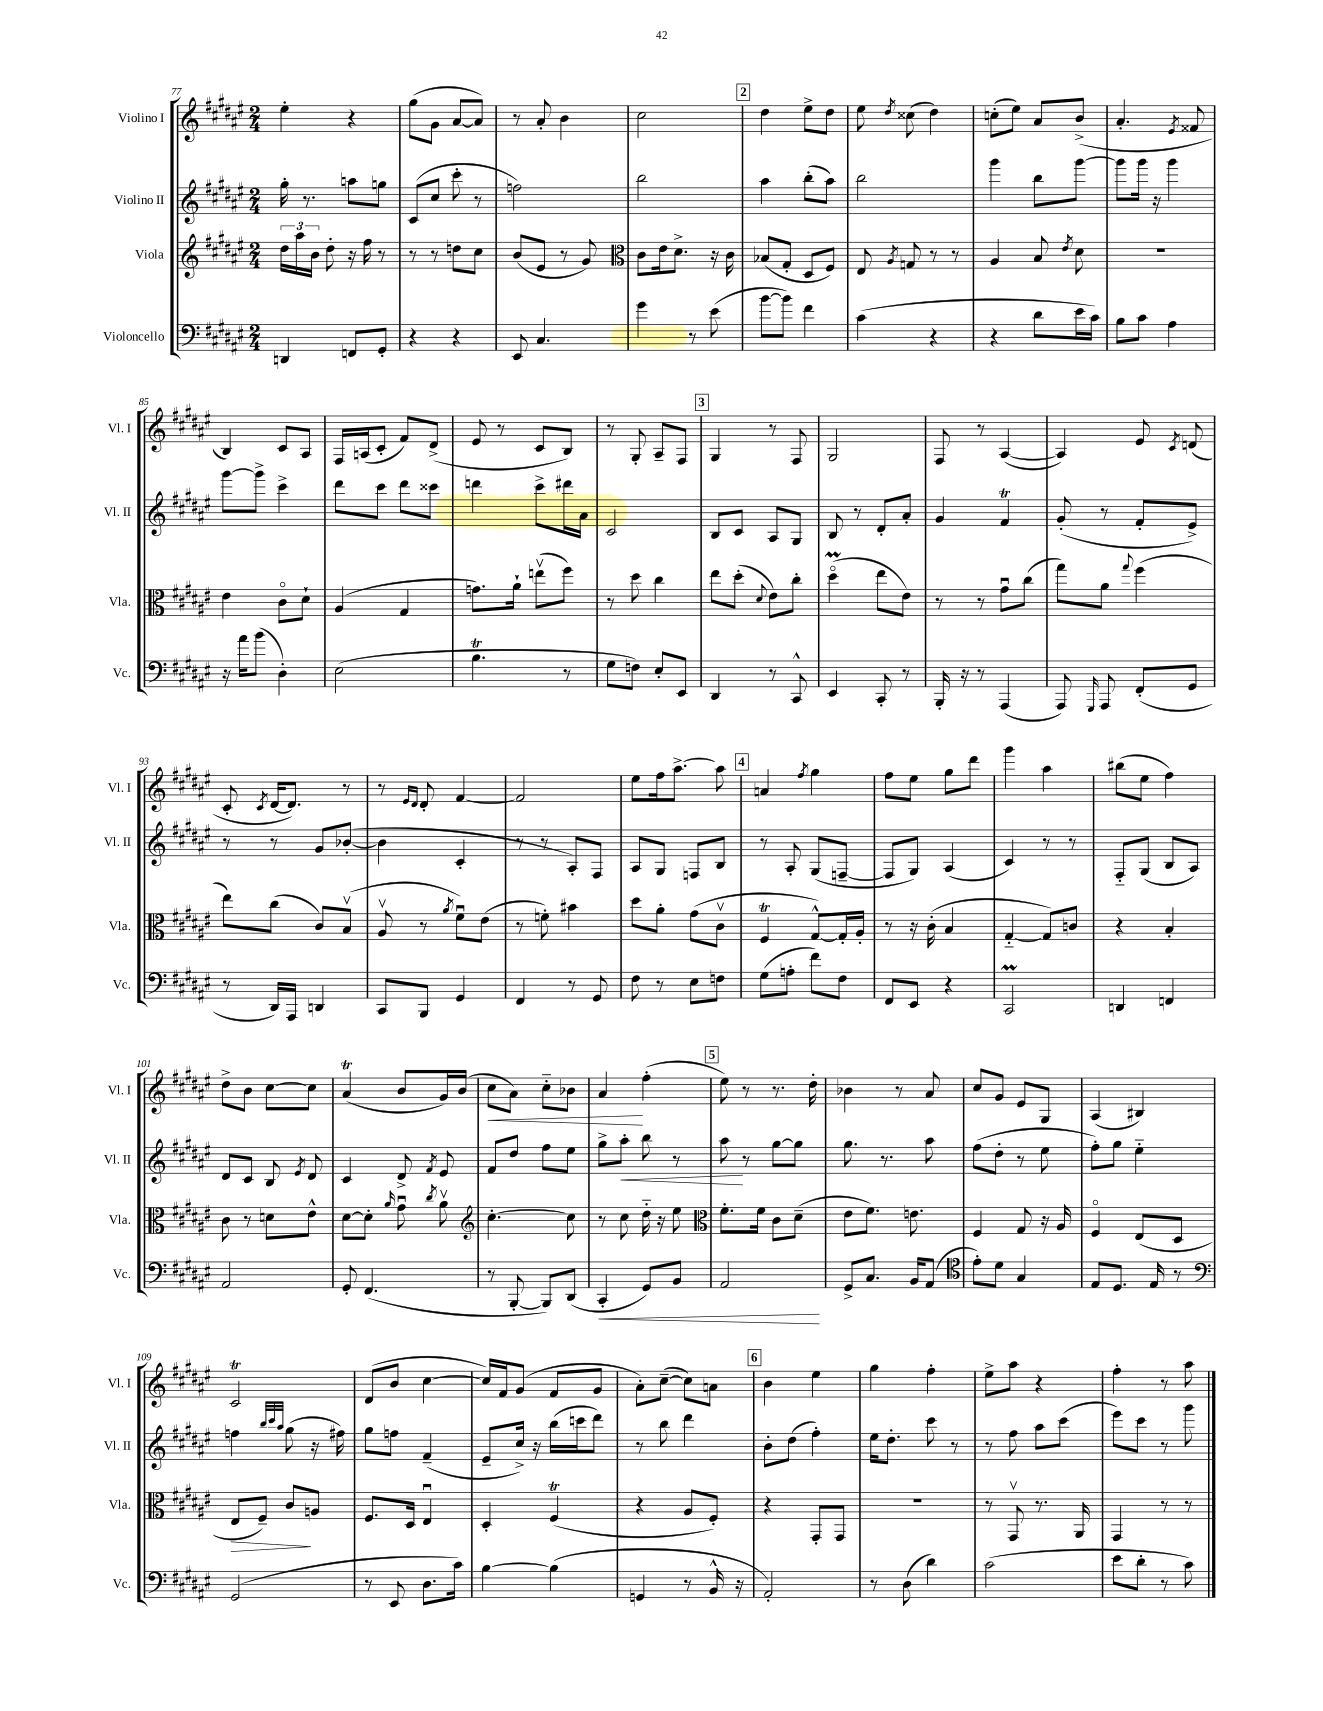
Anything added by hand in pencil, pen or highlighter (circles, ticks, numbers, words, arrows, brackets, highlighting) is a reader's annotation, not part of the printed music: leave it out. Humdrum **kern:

**kern	**kern	**kern	**kern
*staff4	*staff3	*staff2	*staff1
*clefF4	*clefG2	*clefG2	*clefG2
*k[f#c#g#d#a#e#]	*k[f#c#g#d#a#e#]	*k[f#c#g#d#a#e#]	*k[f#c#g#d#a#e#]
*M2/4	*M2/4	*M2/4	*M2/4
4DD	24dd#	16gg#'	4ee#'
.	24aa#	.	.
.	.	8.r	.
.	24b	.	.
.	8dd#'	.	.
8FF	16r	8aa	4r
.	16ff#	.	.
8GG#'	8r	8gg	.
=	=	=	=
4r	8r	(8c#	(8gg#
.	8r	8cc#	8g#
4r	8dd	8ccc#'	[8a#
.	8cc#	8r	8a#])
=	=	=	=
8EE#	(8b	2ff)	8r
4.C#	8e#	.	8a#'
.	8r	.	4b
.	8g#)	.	.
=	=	=	=
*	*clefC3	*	*
4g#	8c#	2bb	2cc#
.	16e#	.	.
.	8.d#^	.	.
8r	.	.	.
(8e#	16r	.	.
.	16c#	.	.
=	=	=	=
[8b	(8B-	4aa#	4dd#
8b])	8G#'	.	.
4f#	8D#	(8bb'	8ee#^
.	8F#)	8aa#)	8dd#
=	=	=	=
(4c#	8E#	2bb	8ee#
.	8qA#	.	8qdd#
.	8G	.	(8cc##
4r	8r	.	4dd#)
.	8r	.	.
=	=	=	=
4r	4A#	4ggg#	(8cc'
.	.	.	8ee#)
8d#	8B	8bb	8a#
.	8qe#	.	.
16e#	8d#	[8ggg#	(8b^
16c#)	.	.	.
=	=	=	=
8B	2r	8ggg#]	4.a#'
8c#	.	16ggg#	.
.	.	16r	.
4A#	.	4ggg#	.
.	.	.	8qe#
.	.	.	8f##
=	=	=	=
16r	4e#	[8ggg#	4B)
16a#	.	.	.
(8b	.	8ggg#^]	.
4D#')	8c#o	4ccc#^	8c#
.	8d#`	.	8A#
=	=	=	=
(2E#	(4A#	8ddd#	16F#
.	.	.	(16A
.	.	8ccc#	8c#'
.	4G#	8ddd#	8f#)
.	.	8ccc##	(8d#^
=	=	=	=
4.B	8.g)	4ddd	8e#
.	.	.	8r
.	16a#`	.	.
.	(8eev	8ccc#^	8c#
8r	8ff#)	16ddd#	8B)
.	.	16a#	.
=	=	=	=
8G#	8r	2c#	8r
8F)	8dd#	.	8G#'
8E#'	4cc#	.	8A#~
8EE#	.	.	8F#
=	=	=	=
4DD#	8ee#	8B	4G#
.	(8dd#'	8c#	.
.	8qqd#	.	.
8r	8e#)	8A#	8r
8CC#^^	8cc#'	8G#	8F#
=	=	=	=
4EE#	(4dd#o	8B	2G#
.	.	8r	.
8CC#'	8ee#	8d#'	.
8r	8e#)	8a#'	.
=	=	=	=
16BBB'	8r	4g#	8F#
16r	.	.	.
8r	8r	.	8r
(4AAA#	8g#u	4f#	([4A#
.	(8cc#	.	.
=	=	=	=
8AAA#)	8gg#)	(8g#'	4A#])
16qqGGG#	.	.	.
8AAA#	8a#	8r	.
.	8qqgg#	.	.
(8FF#'	(4ff#	8f#'	8e#
.	.	.	8qc#
8GG#	.	8e#^)	(8d
=	=	=	=
8r	8ee#)	8r	8c#'
.	.	.	8qc#
16DD#)	(8cc#	8r	[16d#
16AAA#	.	.	8.d#])
4DD	8c#)	8g#	.
.	(8Bv	([8b-'	8r
=	=	=	=
8CC#	8A#v	4b-]	8r
.	.	.	16qqe#
.	.	.	16qqd#
8BBB	8r	.	8d#'
.	8qa#	.	.
4GG#	8f#u)	4c#'	[4f#
.	(8e#	.	.
=	=	=	=
4FF#	8r	8r	2f#]
.	8f')	8r	.
8r	4b#	8A#')	.
8GG#	.	8F#	.
=	=	=	=
8F#	8dd#	8A#	8ee#
8r	8a#'	8G#	16ff#
.	.	.	[8.aa#^
8E#	(8g#	8F	.
8F	8c#v	8B	8aa#]
=	=	=	=
(8G#	4F#	8r	4a
8A'	.	8A#'	.
.	.	.	8qff#
8f#)	[8G#^^)	(8G#	4gg#
8F#	16G#']	[8F~	.
.	16A#'	.	.
=	=	=	=
8FF#	8r	8F]	8ff#
8EE#	16r	8G#)	8ee#
.	(16c#'	.	.
4r	4B	(4A#	8gg#
.	.	.	8ddd#
=	=	=	=
2CC#	[4G#'~	4c#)	4ggg#
.	8G#])	8r	4aa#
.	8c	8r	.
=	=	=	=
4DD	4r	8F#'~	(8bb#
.	.	(8G#	8ee#
4FF	4B'	8B	4ff#)
.	.	8A#)	.
=	=	=	=
2AA#	8c#	8d#	8dd#^
.	8r	8c#	8b
.	8d	8B	[8cc#
.	.	8qe#	.
.	8e#^^	8d#	8cc#]
=	=	=	=
8GG#'	[8d#	4c#	(4a#
(4.FF#	8d#']	.	.
.	16qqa#	.	.
.	8g#u	8d#^	8b
.	8qcc#	8qf#	.
.	8a#v	8e#	16g#)
.	.	.	(16b
=	=	=	=
*	*clefG2	*	*
8r	[4.cc#'	8f#	8cc#
[8BBB'	.	8dd#	8a#)
8BBB])	.	8ff#	8cc#'~
(8DD#	8cc#]	8ee#	8b-
=	=	=	=
4CC#'	8r	8gg#^	4a#
.	8cc#	8aa#'	.
8GG#)	16dd#'~	8bb	(4ff#'
.	16r	.	.
8BB	8ee#	8r	.
=	=	=	=
*	*clefC3	*	*
2AA#	8.f#'	8aa#	8ee#)
.	.	8r	8r
.	16f#	.	.
.	8c#	[8gg#	8.r
.	(8d#~	8gg#]	.
.	.	.	16dd#'
=	=	=	=
8GG#^	8e#	8.gg#	4b-
8.C#	8.f#)	.	.
.	.	8.r	.
.	.	.	8r
16BB	8.e	.	.
(8AA#	.	8aa#	8a#
=	=	=	=
*clefC4	*	*	*
8e#')	4F#	(8ff#	8cc#
8d#	.	8dd#'	8g#
4G#	8G#	8r	8e#
.	16r	8ee#	8G#
.	16A#	.	.
=	=	=	=
8E#	4F#o	8ff#')	(4A#
8.D#	.	8gg#	.
.	(8E#	4ee#'~	4B#)
16E#	.	.	.
8r	8D#	.	.
=	=	=	=
*clefF4	*	*	*
(2GG#	8E#	4ff	2c#
.	8F#~)	.	.
.	.	32qqbb	.
.	.	32qqccc#	.
.	.	32qqaa#	.
.	8c#	(8gg#	.
.	8A	16r	.
.	.	16ff#)	.
=	=	=	=
8r	8.F#	8gg#	(8d#
8EE#	.	8ff	8b
.	16D#	.	.
8.D#	4E#u	(4f#~	[4cc#
16c#)	.	.	.
=	=	=	=
[4B	4D#'	8e#~	16cc#])
.	.	.	16f#
.	.	16cc#^)	(8g#
.	.	16r	.
(4B]	(4F#	(16bb	8f#
.	.	16ccc	.
.	.	8ddd#)	8g#
=	=	=	=
4GG	4r	8r	8a#')
.	.	8bb	([8cc#~
8r	8A#	4ddd#	8cc#])
16BB^^	8F#')	.	8a
16r	.	.	.
=	=	=	=
2AA#')	4r	8b'	4b
.	.	(8dd#	.
.	8GG#'	4ff#')	4ee#
.	8GG#	.	.
=	=	=	=
8r	2r	16ee#	4gg#
.	.	8.dd#'	.
(8D#	.	.	.
4d#)	.	8ccc#	4ff#'
.	.	8r	.
=	=	=	=
(2c#	8r	8r	8ee#^
.	8GG#v	8ff#	8aa#
.	8.r	8aa#	4r
.	.	(8ccc#	.
.	16AA#	.	.
=	=	=	=
8e#	4GG#	8eee#)	4ff#'
8d#'	.	8ccc#	.
8r	8r	8r	8r
8c#)	8r	8ggg#	8aa#
==	==	==	==
*-	*-	*-	*-
